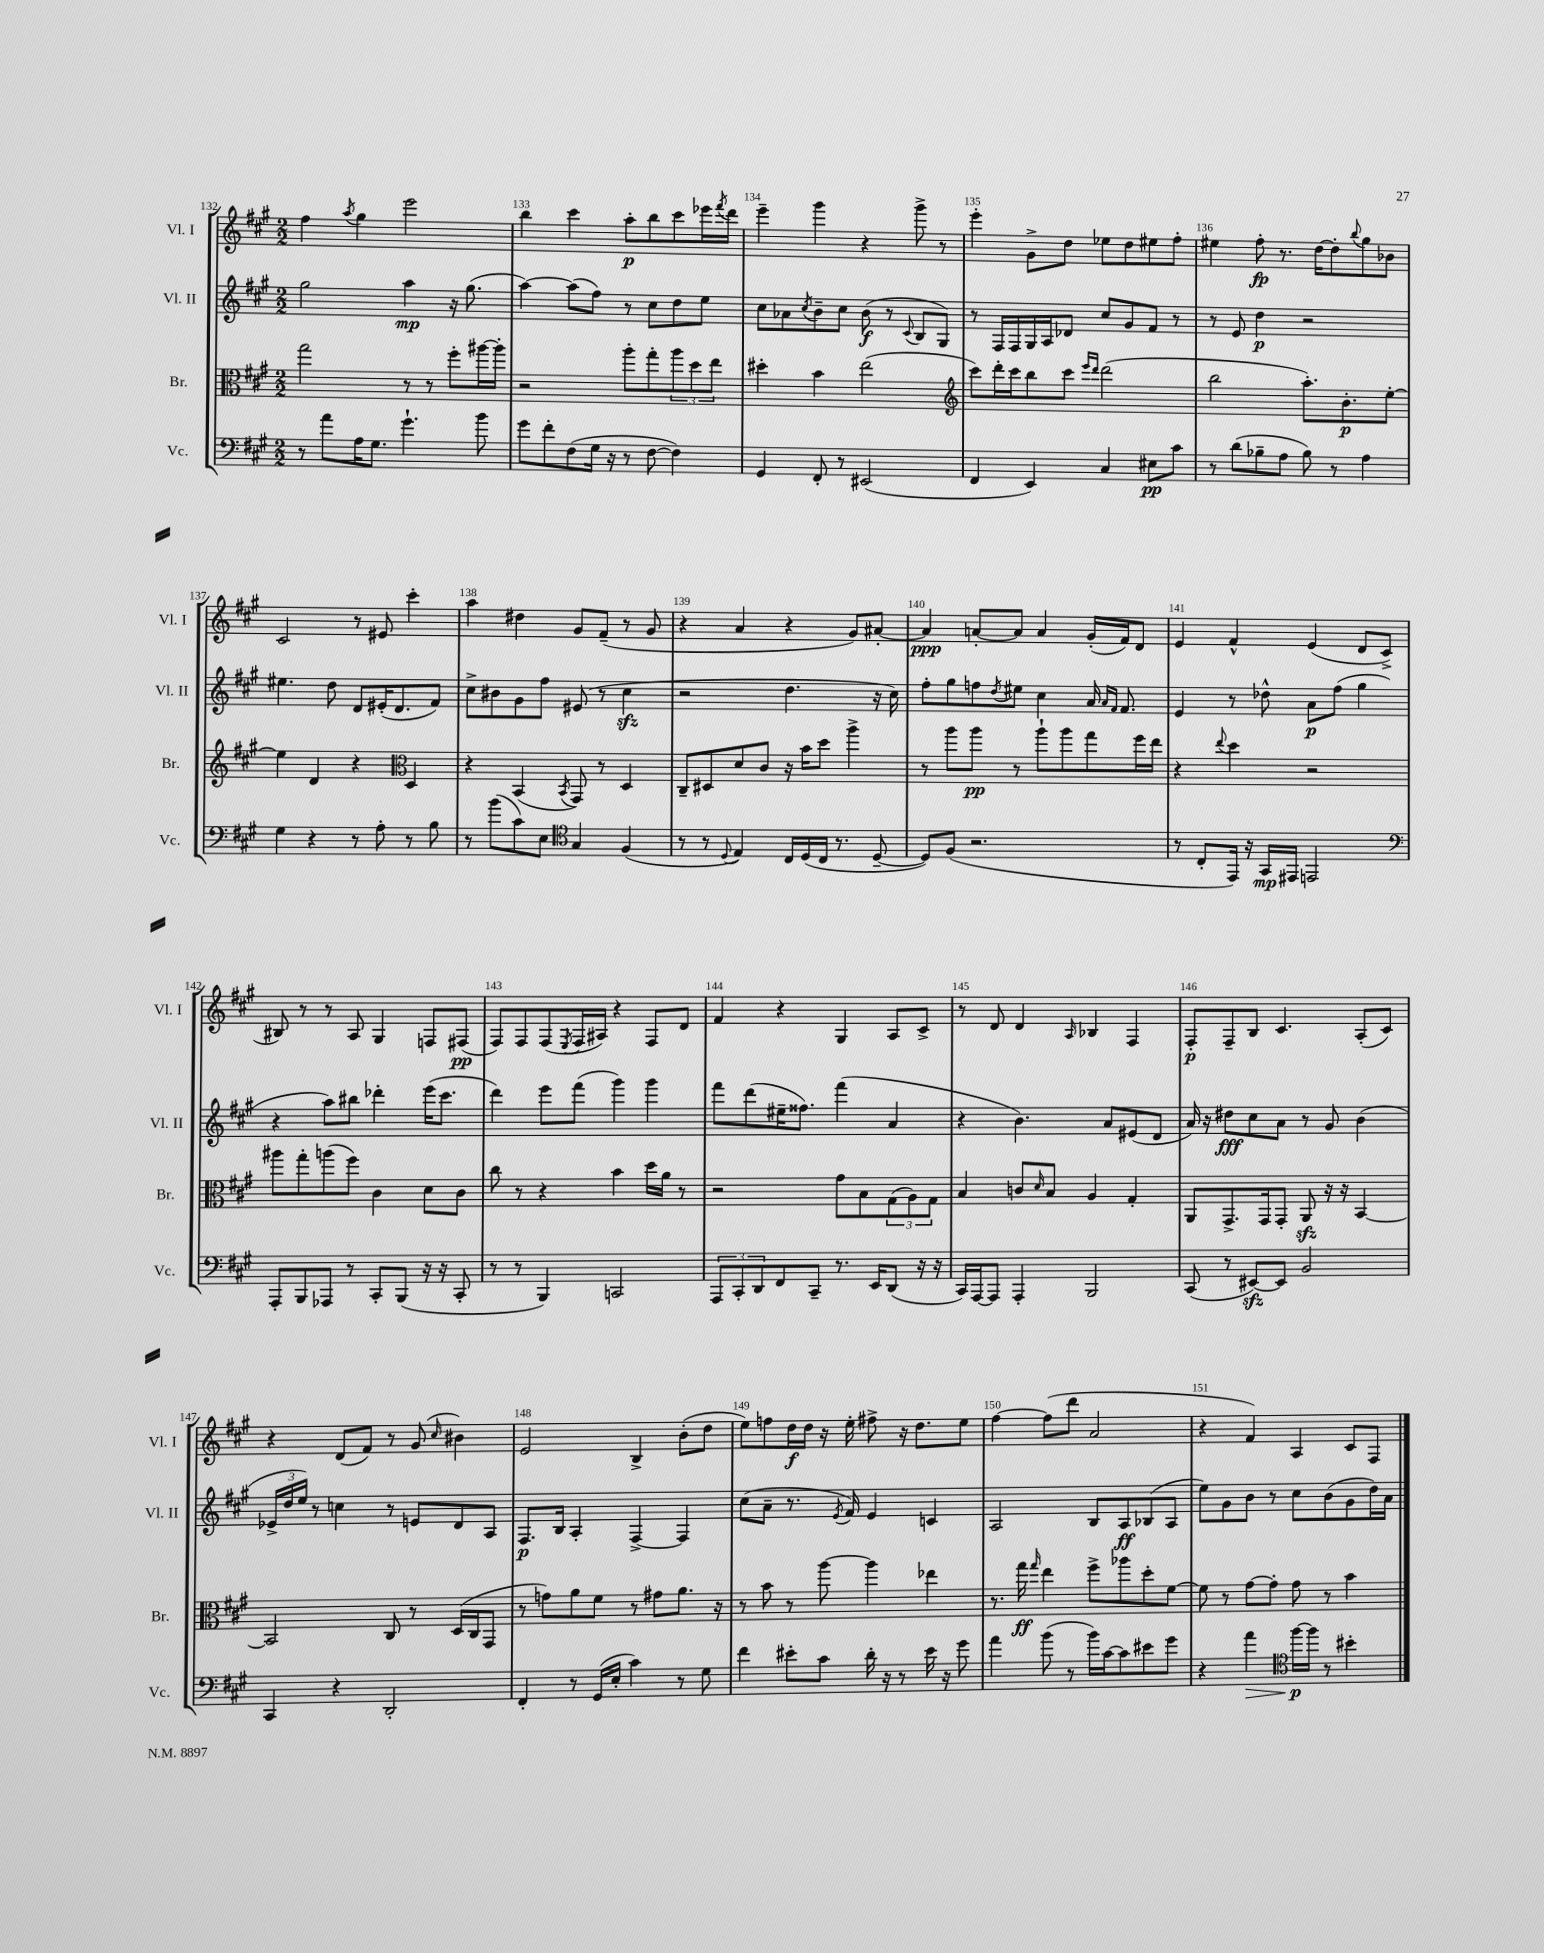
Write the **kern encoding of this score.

**kern	**kern	**kern	**kern
*staff4	*staff3	*staff2	*staff1
*clefF4	*clefC3	*clefG2	*clefG2
*k[f#c#g#]	*k[f#c#g#]	*k[f#c#g#]	*k[f#c#g#]
*M2/2	*M2/2	*M2/2	*M2/2
8r	2gg#	2gg#	4ff#
8a	.	.	.
.	.	.	8qaa
16A	.	.	4gg#
8.G#	.	.	.
4.g#`	8r	4aa	2eee
.	8r	.	.
.	8ff#'	16r	.
.	.	(8.gg#	.
8b	[16aa#	.	.
.	16aa#']	.	.
=	=	=	=
8g#	2r	[4aa)	4bb
8f#'	.	.	.
(8F#	.	(8aa]	4ccc#
16G#	.	8ff#)	.
16r	.	.	.
8r	8aa'	8r	8aa'
[8F#	8gg#'	8cc#	8bb
4F#])	12aa	8dd	8ccc#
.	12dd	.	.
.	.	8ee	16eee-
.	12ee	.	.
.	.	.	8qfff#
.	.	.	16ddd
=	=	=	=
4GG#	4dd#'	8cc#	4eee~
.	.	8a-	.
.	.	8qcc#	.
8FF#'	4b	8b~	4ggg#
8r	.	8cc#	.
(2EE#	(2ee	(8b	4r
.	.	8r	.
.	.	8qqc#	.
.	.	8B	8ggg#^
.	.	8G#)	8r
=	=	=	=
*	*clefG2	*	*
4FF#	8ccc#)	8r	4eee'
.	16ddd'	16F#	.
.	16ccc#	16F#	.
4EE)	8bb	16G#	8g#^
.	.	16A	.
.	8ccc#	8d-	8dd
.	16qqeee	.	.
.	16qqddd	.	.
4C#	(2ddd	8cc#	8ee-
.	.	8g#	8dd
8E#	.	8f#	8ee#
8c#	.	8r	8ff#'
=	=	=	=
8r	2bb	8r	4ee#
(8d	.	8e	.
8B-~	.	4dd	8ff#'
8A	.	.	8.r
8B-)	8.aa')	2r	.
.	.	.	[16dd
8r	.	.	8dd']
.	8.b'	.	.
.	.	.	8qqbb
4A	.	.	8gg#
.	[8ee'	.	8b-
=	=	=	=
4G#	4ee]	4.ee#	2c#
4r	4d	.	.
.	.	8dd	.
8r	4r	8d	8r
8A'	.	(16e#'	8e#
.	.	8.d	.
*	*clefC3	*	*
8r	4D	.	4ccc#'
8B	.	8f#)	.
=	=	=	=
8r	4r	8cc#^	4aa
(8b	.	8b#	.
8c#)	(4BB	8g#	4dd#
8E	.	8ff#	.
*clefC4	*	*	*
.	8qBB	.	.
4G#	8GG#)	(8e#	8g#
.	8r	8r	(8f#~
(4F#	4D	4cc#	8r
.	.	.	8g#
=	=	=	=
8r	8C#~	2r	4r
8r	8D#	.	.
8qqD	.	.	.
4E)	8d	.	4a
.	8c#	.	.
16C#	16r	4.dd	4r
(16D	16b	.	.
16C#	8dd	.	.
8.r	.	.	.
.	4aa^	.	8g#)
[8D~	.	16r	[8a#'
.	.	16cc#)	.
=	=	=	=
8D])	8r	8ff#'	4a#]
(8F#	8aa	8gg#	.
2.r	8aa	8ff	[8a'
.	.	8qdd	.
.	8r	8ee#	8a]
.	8aa`	4cc#	4a
.	8aa	.	.
.	8gg#	16a	(16g#'
.	.	16qqa	.
.	.	16qqf#	.
.	.	8.f#	16f#)
.	16ff#	.	8d
.	16ee	.	.
=	=	=	=
8r	4r	4e	4e
8C#'	.	.	.
.	8qqee	.	.
16EE)	4dd	8r	4f#^^
16r	.	.	.
16GG#	.	8dd-^^	.
16EE#	.	.	.
2EE	2r	8a	(4e
.	.	(8ff#	.
.	.	4gg#	8d
.	.	.	8c#^
=	=	=	=
*clefF4	*	*	*
8AAA'	8aa#	4r	8B#)
8BBB	8gg#'	.	8r
8AAA-	(8aa	8aa)	8r
8r	8ff#)	8bb#	8A
8CC#'	4c#	4ddd-'	4G#
(8BBB	.	.	.
16r	8d	(16eee	8F
16r	.	8.ccc#	.
8CC#'	8c#	.	(8F#
=	=	=	=
8r	8cc#	4ddd)	8F#)
8r	8r	.	8F#
4BBB)	4r	8eee	(8F#
.	.	.	8qE
.	.	(8fff#	16F#
.	.	.	16A#)
2CC	4b	4ggg#)	4r
.	16dd	4ggg#	8F#
.	16a	.	.
.	8r	.	8d
=	=	=	=
12AAA	2r	8fff#	4f#
12CC#'	.	.	.
.	.	(8ddd	.
12DD	.	.	.
8FF#	.	16ee#~	4r
.	.	8.ff##)	.
8CC#~	.	.	.
8.r	8g#	(4fff#	4G#
.	8B	.	.
16EE	.	.	.
(8DD	(12G#	4a	8A
.	12A)	.	.
16r	.	.	8c#^
.	12G#	.	.
16r	.	.	.
=	=	=	=
16CC#)	4B	4r	8r
[16AAA	.	.	.
8AAA]	.	.	8d
4AAA'	8c	4.b)	4d
.	16qqd	.	.
.	8B	.	.
.	.	.	16qqA
2BBB	4A	.	4B-
.	.	8a	.
.	4G#'	(8e#	4F#
.	.	8d	.
=	=	=	=
(8CC#	8AA	16a)	8F#'
.	.	16r	.
8r	8.GG#^	8dd#	8F#~
[8EE#)	.	8cc#	8B
.	16GG#	.	.
8EE#]	8GG#'	8a	4.c#
2BB	8AA	8r	.
.	16r	8g#	.
.	16r	.	.
.	[4BB	(4b	(8A'
.	.	.	8c#)
=	=	=	=
4CC#	2BB]	24e-^	4r
.	.	24dd	.
.	.	24ee)	.
.	.	8r	.
4r	.	4cc	(8d
.	.	.	8f#)
2DD'	8C#	8r	8r
.	8r	8e	(8g#
.	.	.	16qqcc#
.	(16D	8d	4b#)
.	16C#	.	.
.	8GG#	8A	.
=	=	=	=
4FF#'	8r	8.F#	2e
.	8g)	.	.
.	.	16B	.
8r	8a	4A'	.
(16GG#	8f#	.	.
16E'	.	.	.
4c#)	8r	[4F#^	4B^
.	8g#	.	.
8r	8.a	4F#]	(8b'
8G#	.	.	8dd
.	16r	.	.
=	=	=	=
4f#	8r	(8cc#	8ee)
.	8b	8a~	8ff
8e#'	8r	8.r	16dd
.	.	.	16dd
8c#	[8aa	.	16r
.	.	8qe	.
.	.	16f#)	16ee'
16d'	4aa]	4e	8ff#^
16r	.	.	.
8r	.	.	16r
.	.	.	8.dd
16e#	4ee-	4c	.
16r	.	.	.
8g#	.	.	8ee
=	=	=	=
4a	8.r	2A	[4ff#
.	16gg#	.	.
.	16qqgg#	.	.
(8b	4ee	.	(8ff#]
8r	.	.	8ddd
16b)	8ff#^	8B	2a
[16c#	.	.	.
8c#]	8aa-	8A	.
8e#	8dd'	(8B-	.
8g#	[8f#	8A	.
=	=	=	=
4r	8f#]	8ee)	4r
.	8r	8g#	.
4a	[8g#	8b	4f#)
.	8g#']	8r	.
*clefC4	*	*	*
[16ff#	8g#	8cc#	4A
16ff#]	.	.	.
8r	8r	(8b	.
4b#'	4b	8g#	8c#
.	.	16dd)	8F#
.	.	16a	.
==	==	==	==
*-	*-	*-	*-
